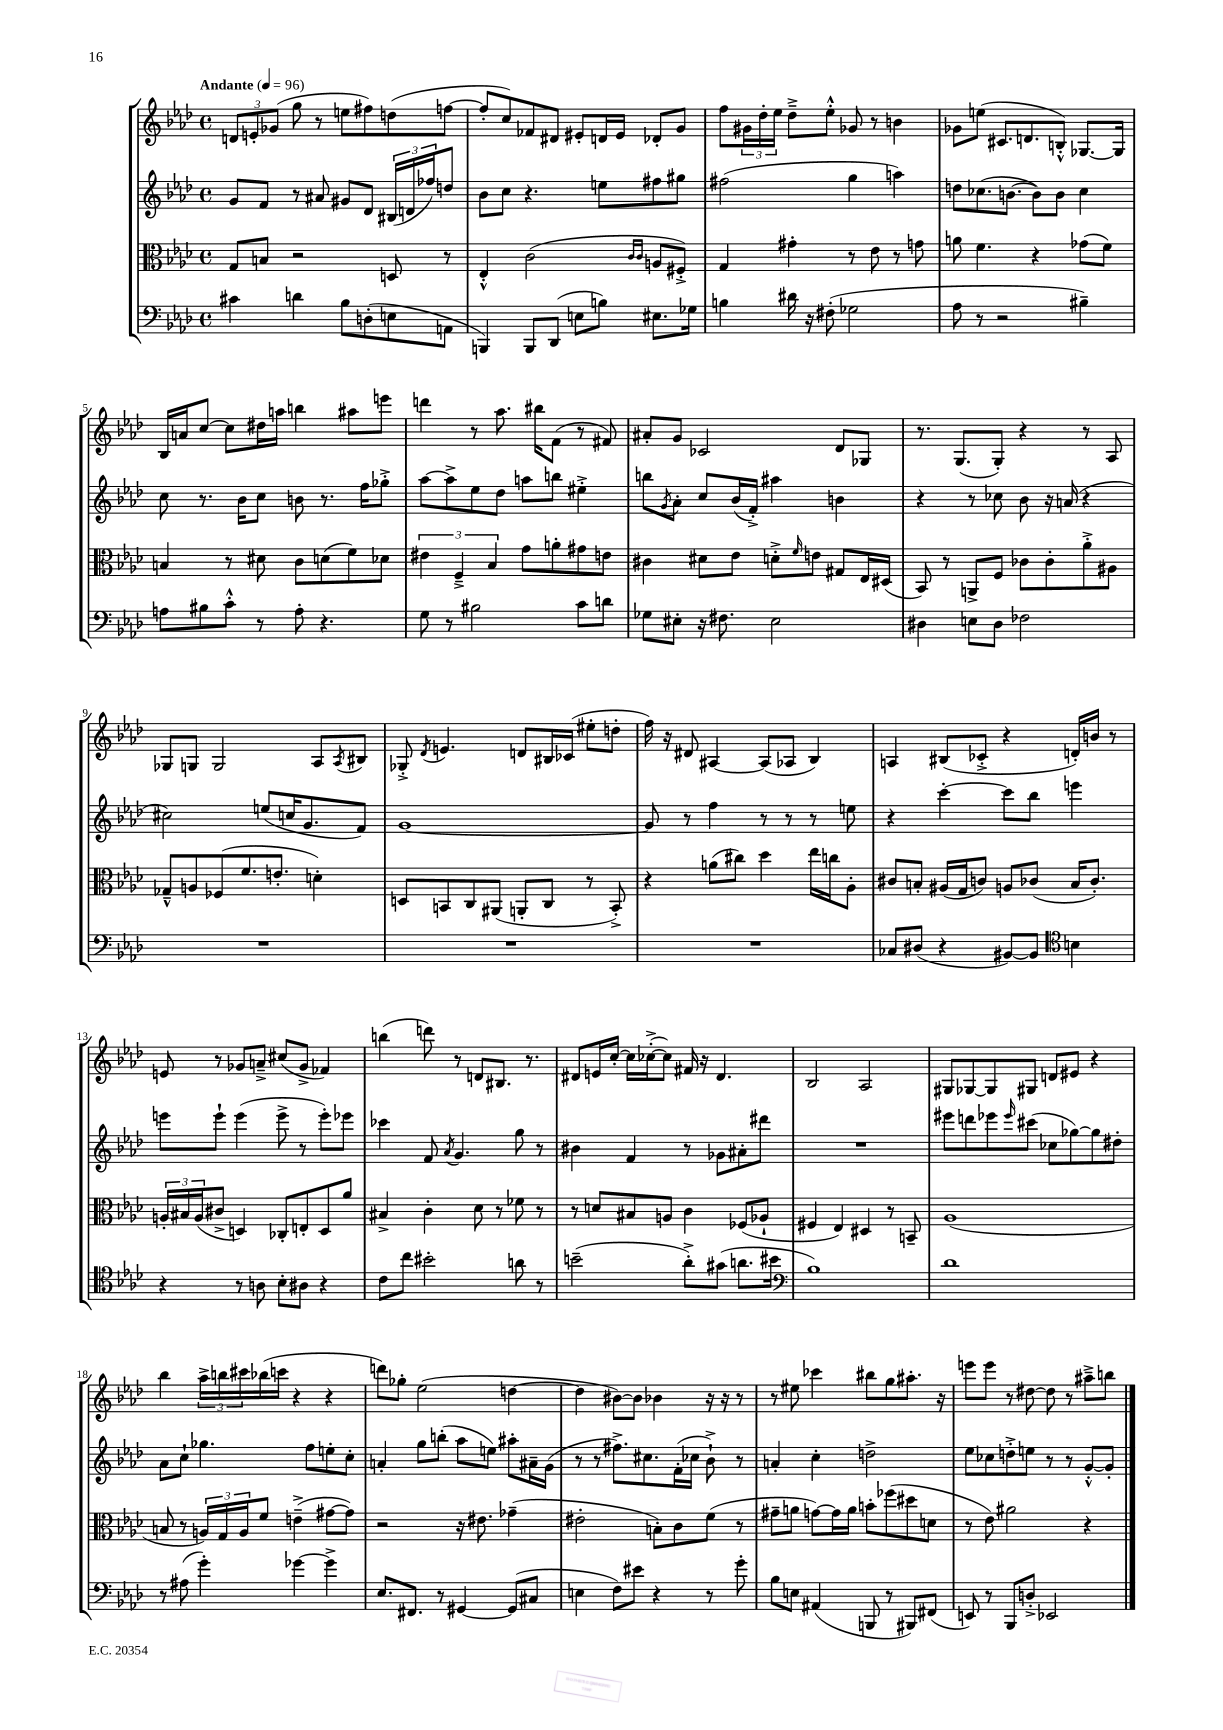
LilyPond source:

<<
\new StaffGroup <<
\new Staff = "s0" {
    \clef treble \key aes \major \defaultTimeSignature \time 4/4 \tempo "Andante" 4 = 96
    \tuplet 3/2 { d'8 e'8-. ges'8( } g''8 r8 e''8 fis''8) d''8( f''8~ |
    f''8-. c''8) fes'8 dis'8 eis'8-. d'16 eis'16 des'8-. g'8 |
    f''8 \tuplet 3/2 { gis'16 des''16-. ees''16 } des''8---> ees''8-.-^ ges'8 r8 b'4 |
    ges'8 e''8( cis'8. d'8. b8-.-^) ges8.~ ges16 |
    bes16 a'16 c''8~ c''8 dis''16 a''16 b''4 ais''8 e'''8 |
    d'''4 r8 aes''8. bis''16 f'8( r8 fis'8) |
    ais'8-. g'8 ces'2 des'8 ges8 |
    r8. g8.( g8-.) r4 r8 aes8 |
    ges8 g8 g2 aes8 \acciaccatura { aes8 } bis8 |
    ges8-.-> \acciaccatura { des'8 } e'4. d'8 bis16 ces'16( eis''8-. d''8-. |
    f''16) r16 dis'8 ais4~ ais8( aes8 bes4) |
    a4 bis8( ces'8-.-> r4 d'16-.) b'16 r8 |
    e'8 r8 ges'8 a'8---> cis''8( ges'8-> fes'4) |
    b''4( d'''8) r8 d'8 bis8. r8. |
    dis'8 e'16 c''16~-. c''16 ces''16~-.->( ces''8) fis'16 r16 dis'4. |
    bes2 aes2 |
    gis8 ges8~ ges8 gis8 d'8 eis'8 r4 |
    bes''4 \tuplet 3/2 { aes''16-> b''16 cis'''16 } bes''16( c'''16 r4 r4 |
    d'''8) ges''8-. ees''2( d''4~ |
    d''4 bis'8~) bis'8 bes'4 r16 r16 r8 |
    r8 eis''8 ces'''4 bis''8 g''8 ais''8.-. r16 |
    e'''8 e'''8 r8 dis''8~ dis''8 r8 ais''8---> b''8 \bar "|." |
}
\new Staff = "s1" {
    \clef treble \key aes \major \defaultTimeSignature \time 4/4
    g'8 f'8 r8 ais'8 gis'8 des'8 \tuplet 3/2 { bis16( d'16 fes''16) } d''8 |
    bes'8 c''8 r4. e''8 fis''8 gis''8 |
    fis''2( g''4 a''4) |
    d''8 ces''8.( b'8.~ b'8) b'8 ces''4 |
    c''8 r8. bes'16 c''8 b'8 r8. f''16 ges''8-.-> |
    aes''8~ aes''8-> ees''8 des''8 a''8 b''8 eis''4-.-> |
    b''8 \acciaccatura { g'8 } aes'8-. c''8 bes'16( f'16-.->) ais''4 b'4 |
    r4 r8 ces''8 bes'8 r16 a'16( r4 |
    cis''2) e''8( c''16 g'8. f'8) |
    g'1~ |
    g'8 r8 f''4 r8 r8 r8 e''8 |
    r4 c'''4~-. c'''8 bes''8 e'''4 |
    e'''8 e'''8-! e'''4( e'''8-> r8 e'''8-.) ees'''8 |
    ces'''4 f'8 \acciaccatura { aes'8 } g'4. g''8 r8 |
    bis'4 f'4 r8 ges'8 ais'8-. dis'''8 |
    R1 |
    eis'''8 d'''8 ees'''8 \grace { ees'''16 } cis'''8( ces''8 ges''8~) ges''8 dis''8-. |
    aes'8 c''8-! ges''4. f''8 e''8-. c''8-. |
    a'4-. g''8 b''8-.( aes''8 e''8) ais''8-. ais'16-- g'16( |
    r8 r8 fis''8.->) cis''8. f'16-.( ces''16 bes'8-!->) r8 |
    a'4-. c''4-. d''2-> |
    ees''8 ces''8 d''8-.-> e''8 r8 r8 g'8~-.-^ g'8-. \bar "|." |
}
\new Staff = "s2" {
    \clef alto \key aes \major \defaultTimeSignature \time 4/4
    g8 b8 r2 d8 r8 |
    ees4-.-^ c'2( \grace { c'16 c'16 } a8 fis8-.->) |
    g4 gis'4-. r8 ees'8 r8 g'8 |
    a'8 f'4. r4 ges'8( f'8) |
    b4 r8 dis'8 c'8 d'8( f'8) des'8 |
    \tuplet 3/2 { eis'4 f4---> bes4 } g'8 a'8-. gis'8 e'8 |
    cis'4 dis'8 ees'8 d'8-.-> \grace { f'16 } e'8 gis8 ees16 dis16( |
    bes,8) r8 a,8-> f8 ces'8 ces'8-. aes'8-.-> ais8 |
    ges8---^ a8 fes8( f'8. e'8.-. d'4-.) |
    d8 b,8 c8 ais,8( a,8-. c8 r8 b,8-.->) |
    r4 a'8( cis''8) des''4 ees''16 c''16 aes8-. |
    cis'8 b8-. ais16( g16 c'8) a8 ces'8( b16 ces'8.-.) |
    \tuplet 3/2 { a16-. bis16 a16( } cis'8-> d4) ces8-. e8-. d8 aes'8 |
    bis4-> c'4-. des'8 r8 fes'8 r8 |
    r8 d'8 bis8 a8 c'4 fes8( aes8-! |
    fis4 ees4) dis4 r8 b,8-- |
    aes1( |
    b8 r8 \tuplet 3/2 { a16) g16 a16 } f'8 e'4--->( gis'8~ gis'8) |
    r2 r16 eis'8. ges'4--( |
    eis'2-. b8-.) c'8 f'8( r8 |
    gis'8-- a'8 g'8~) g'16 a'16 b'8-. fes''8( dis''8 d'8 |
    r8 ees'8) ais'2 r4 \bar "|." |
}
\new Staff = "s3" {
    \clef bass \key aes \major \defaultTimeSignature \time 4/4
    cis'4 d'4 bes8 d8-.( e8 a,8 |
    b,,4) b,,8 des,8( e8 b8) eis8. ges16 |
    b4 dis'16 r16 fis8-.( ges2 |
    aes8 r8 r2 bis4--) |
    a8 bis8 c'8-.-^ r8 a8-. r4. |
    g8 r8 bis2 c'8 d'8 |
    ges8 eis8-. r16 fis8. eis2 |
    dis4 e8 dis8 fes2 |
    R1 |
    R1 |
    R1 |
    ces8 dis8( r4 bis,8~) bis,8 \clef tenor b4 |
    r4 r8 a8 bes8-. ais8 r4 |
    c'8 c''8 bis'2-. a'8 r8 |
    b'2--( aes'8-.->) gis'8( a'8. bis'16 |
    \clef bass bes1) |
    des'1 |
    r8 ais8( g'4-.) ges'4~ ges'4-> |
    ees8. fis,8. r8 gis,4~ gis,8( cis8 |
    e4 f8) eis'8 r4 r8 g'8-. |
    bes8 e8 ais,4( b,,8 r8 bis,,8) fis,8( |
    e,8) r8 bes,,8 d8-.-> ees,2 \bar "|." |
}
>>
>>
